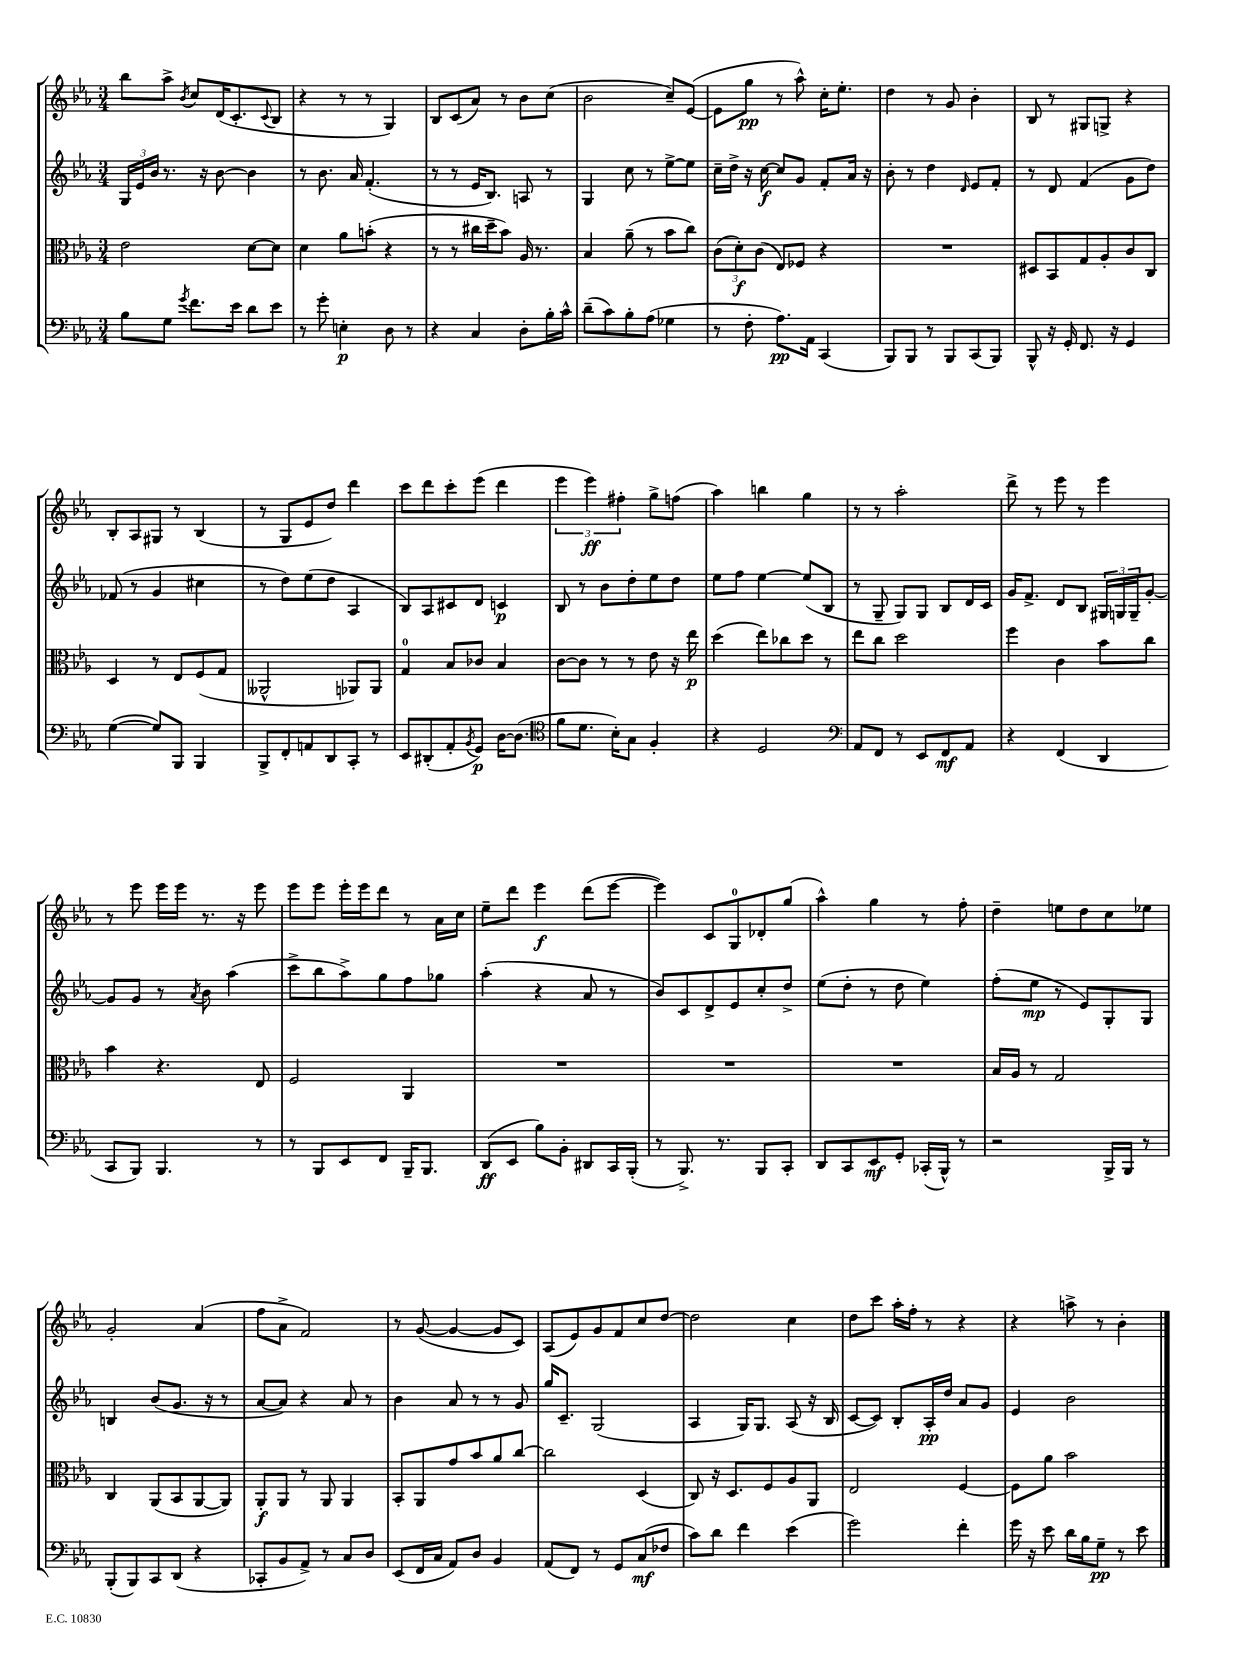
<<
\new StaffGroup <<
\new Staff = "s0" {
    \clef treble \key ees \major \numericTimeSignature \time 3/4
    bes''8 aes''8-> \acciaccatura { bes'8 } c''8 d'16( c'8.-. \appoggiatura { c'8 } bes8 |
    r4 r8 r8 g4) |
    bes8 c'8( aes'8) r8 bes'8 c''8( |
    bes'2 c''8--) ees'8~( |
    ees'8 g''8\pp r8 aes''8-^) c''16-. ees''8.-. |
    d''4 r8 g'8 bes'4-. |
    bes8 r8 gis8 g8-> r4 |
    bes8-. aes8 gis8 r8 bes4( |
    r8 g8 ees'8 d''8) d'''4 |
    c'''8 d'''8 c'''8-. ees'''8( d'''4 |
    \tuplet 3/2 { ees'''4 ees'''4\ff) fis''4-. } g''8-> f''8( |
    aes''4) b''4 g''4 |
    r8 r8 aes''2-. |
    d'''8-> r8 ees'''8 r8 ees'''4 |
    r8 ees'''8 ees'''16 ees'''16 r8. r16 ees'''8 |
    ees'''8 ees'''8 ees'''16-. ees'''16 d'''8 r8 aes'16 c''16 |
    ees''8-- d'''8 ees'''4\f d'''8( ees'''8~ |
    ees'''4) c'8 g8-0 des'8-. g''8( |
    aes''4-^) g''4 r8 f''8-. |
    d''4-- e''8 d''8 c''8 ees''8 |
    g'2-. aes'4( |
    f''8 aes'8-> f'2) |
    r8 g'8~( g'4~ g'8 c'8) |
    aes8( ees'8) g'8 f'8 c''8 d''8~ |
    d''2 c''4 |
    d''8 c'''8 aes''16-. f''16-. r8 r4 |
    r4 a''8-> r8 bes'4-. \bar "|." |
}
\new Staff = "s1" {
    \clef treble \key ees \major \numericTimeSignature \time 3/4
    \tuplet 3/2 { g16 ees'16 bes'16 } r8. r16 bes'8~ bes'4 |
    r8 bes'8. aes'16 f'4.-.( |
    r8 r8 ees'16 bes8.) a8 r8 |
    g4 c''8 r8 ees''8~-> ees''8 |
    c''16-- d''16-> r16 c''16~\f c''8 g'8 f'8-. aes'16 r16 |
    bes'8-. r8 d''4 \grace { d'16 } ees'8 f'8-. |
    r8 d'8 f'4( g'8 d''8) |
    fes'8( r8 g'4 cis''4 |
    r8 d''8) ees''8( d''8 aes4 |
    bes8) aes8 cis'8 d'8 c'4\p |
    bes8 r8 bes'8 d''8-. ees''8 d''8 |
    ees''8 f''8 ees''4~ ees''8( bes8 |
    r8 g8-- g8) g8 bes8 d'16 c'16 |
    g'16 f'8.-> d'8 bes8 \tuplet 3/2 { gis16 g16 g16-- } g'8~-. |
    g'8 g'8 r8 \acciaccatura { aes'8 } bes'8 aes''4( |
    c'''8-> bes''8 aes''8->) g''8 f''8 ges''8 |
    aes''4-.( r4 aes'8 r8 |
    bes'8) c'8 d'8-> ees'8 c''8-. d''8-> |
    ees''8( d''8-. r8 d''8 ees''4) |
    f''8-.( ees''8\mp r8 ees'8) g8-. g8 |
    b4 bes'8( g'8. r16 r8 |
    aes'8~ aes'8) r4 aes'8 r8 |
    bes'4 aes'8 r8 r8 g'8 |
    g''16 c'8.-- g2( |
    aes4 g16) g8. aes8( r16 bes16 |
    c'8~ c'8) bes8-. aes16-.\pp d''16 aes'8 g'8 |
    ees'4 bes'2 \bar "|." |
}
\new Staff = "s2" {
    \clef alto \key ees \major \numericTimeSignature \time 3/4
    ees'2 d'8~ d'8 |
    d'4 aes'8 b'8-.( r4 |
    r8 r8 cis''16 d''16-- bes'8) aes16 r8. |
    bes4 aes'8--( r8 bes'8 c''8) |
    \tuplet 3/2 { c'8( d'8-.\f) c'8( } ees8) fes8 r4 |
    R2. |
    dis8 bes,8 g8 aes8-. c'8 c8 |
    d4 r8 ees8 f8( g8 |
    aeses,2-^ aes,8) aes,8 |
    g4-0 bes8 ces'8 bes4 |
    c'8~ c'8 r8 r8 ees'8 r16 ees''16\p |
    d''4( ees''8) ces''8 d''8 r8 |
    ees''8 c''8 d''2 |
    f''4 c'4 bes'8 c''8 |
    bes'4 r4. ees8 |
    f2 aes,4 |
    R2. |
    R2. |
    R2. |
    bes16 aes16 r8 g2 |
    c4 aes,8( bes,8 aes,8~ aes,8) |
    aes,8-.\f aes,8 r8 aes,8 aes,4 |
    bes,8-. aes,8 g'8 bes'8 aes'8 c''8~ |
    c''2 d4( |
    c8) r16 d8. f8 aes8 aes,8 |
    ees2 f4~ |
    f8 aes'8 bes'2 \bar "|." |
}
\new Staff = "s3" {
    \clef bass \key ees \major \numericTimeSignature \time 3/4
    bes8 g8 \acciaccatura { g'8 } f'8. ees'16 d'8 ees'8 |
    r8 g'8-. e4-.\p d8 r8 |
    r4 c4 d8-. bes16-. c'16-^ |
    d'8--( c'8) bes8-. aes8( ges4 |
    r8 f8-. aes8.\pp) aes,16 c,4( |
    bes,,8) bes,,8 r8 bes,,8 c,8( bes,,8) |
    bes,,8-^ r16 g,16-. f,8. r16 g,4 |
    g4~( g8) bes,,8 bes,,4 |
    bes,,8-> f,8-. a,8 d,8 c,8-. r8 |
    ees,8 dis,8-.( aes,8-. \acciaccatura { bes,8 } g,8\p) d16~ d8.( |
    \clef tenor f'8 d'8. bes16-.) g8 f4-. |
    r4 d2 |
    \clef bass aes,8 f,8 r8 ees,8 f,8\mf aes,8 |
    r4 f,4( d,4 |
    c,8 bes,,8) bes,,4. r8 |
    r8 bes,,8 ees,8 f,8 bes,,16-- bes,,8. |
    d,8\ff( ees,8 bes8) bes,8-. dis,8 c,16 bes,,16-.( |
    r8 bes,,8.->) r8. bes,,8 c,8-. |
    d,8 c,8 ees,8\mf g,8-. ces,16-.( bes,,16-^) r8 |
    r2 bes,,16-> bes,,16 r8 |
    bes,,8-.( bes,,8) c,8 d,8( r4 |
    ces,8-. bes,8 aes,8->) r8 c8 d8 |
    ees,8( f,16 c16 aes,8) d8 bes,4 |
    aes,8( f,8) r8 g,8 c8\mf( fes8 |
    c'8) d'8 f'4 ees'4( |
    g'2) f'4-. |
    g'16 r16 ees'8 d'16 bes16 g8--\pp r8 ees'8 \bar "|." |
}
>>
>>
\layout { \context { \Score \remove "Bar_number_engraver" } }
